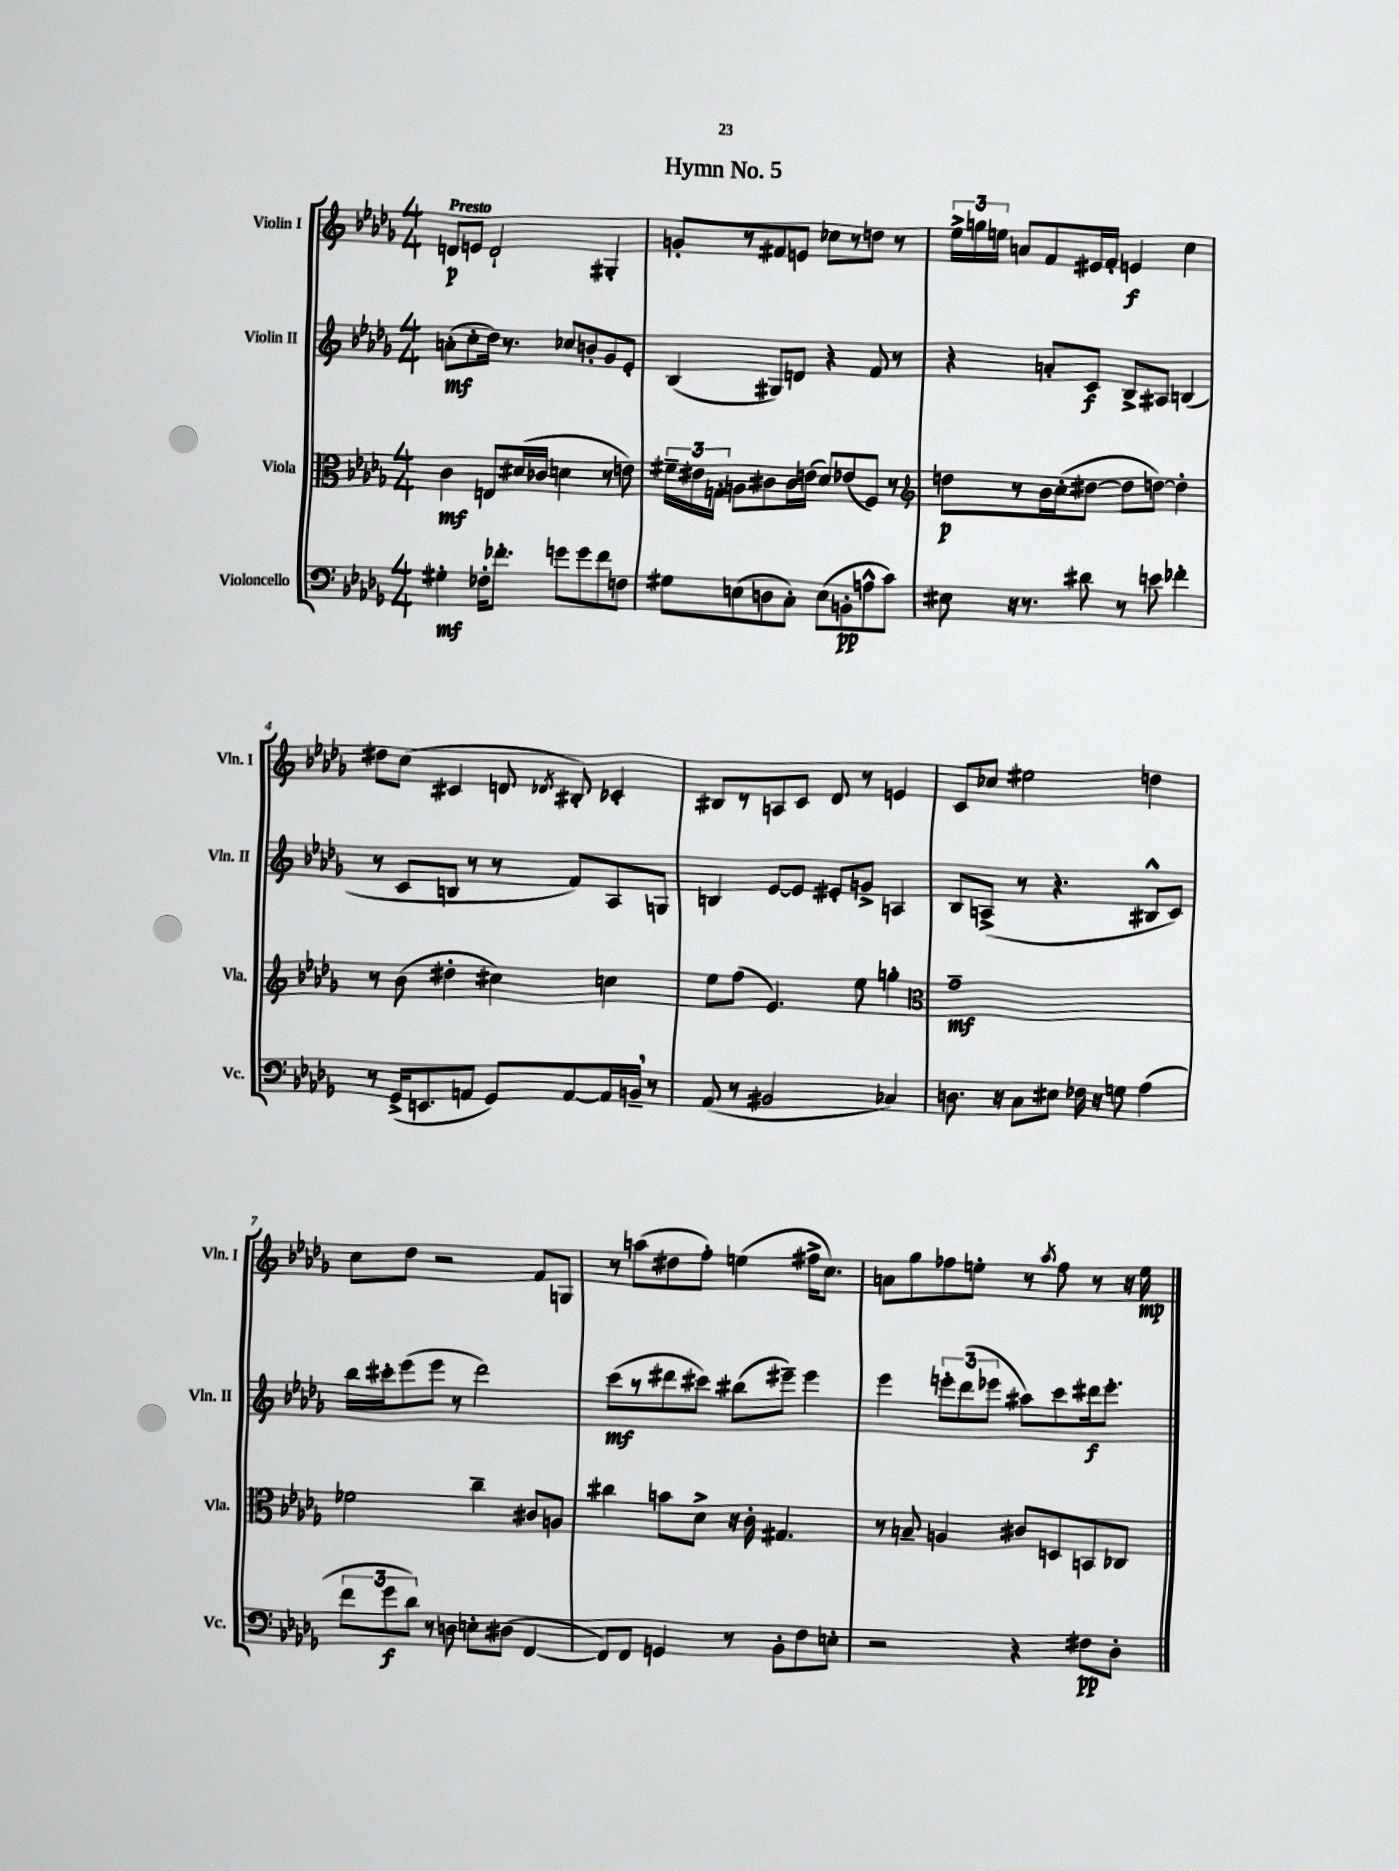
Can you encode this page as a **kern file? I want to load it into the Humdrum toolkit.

**kern	**dynam	**kern	**dynam	**kern	**dynam	**kern	**dynam
*part4	*part4	*part3	*part3	*part2	*part2	*part1	*part1
*staff4	*staff4	*staff3	*staff3	*staff2	*staff2	*staff1	*staff1
*I"Violoncello	*	*I"Viola	*	*I"Violin II	*	*I"Violin I	*
*I'Vc.	*	*I'Vla.	*	*I'Vln. II	*	*I'Vln. I	*
*clefF4	*	*clefC3	*	*clefG2	*	*clefG2	*
*k[b-e-a-d-g-]	*	*k[b-e-a-d-g-]	*	*k[b-e-a-d-g-]	*	*k[b-e-a-d-g-]	*
*M4/4	*	*M4/4	*	*M4/4	*	*M4/4	*
=1	=1	=1	=1	=1	=1	=1	=1
!	!	!	!	!	!	!LO:TX:a:B:t=Presto	!
4G#X'\	mf	4c\	mf	(8an'\L	mf	8dn/L	p
.	.	.	.	8cc'\	.	8en/J	.
16F-X'\KL	.	8En/L	.	16dd-\Jk)	.	2d`/	.
8.f-X'\J	.	.	.	8.r	.	.	.
.	.	(16d#X/L	.	.	.	.	.
.	.	16c-X/JJ	.	.	.	.	.
8gn\L	.	4dn\	.	8cc-X/L	.	.	.
8g\	.	.	.	8bn'/	.	.	.
8f-\	.	8r	.	8g-/	.	4G#X'/	.
8Fn\J	.	8en\)	.	8e-'/J	.	.	.
=2	=2	=2	=2	=2	=2	=2	=2
8G#X\L	.	24f#X~\LL	.	(4B-/	.	8gn'/L	.
.	.	24e#X\	.	.	.	.	.
.	.	24Gn'\JJ	.	.	.	.	.
(8En\	.	8An\L	.	.	.	8r	.
8Dn\	.	8c#X\	.	8G#X/L)	.	8f#X/	.
8C'\J)	.	16c#\L	.	8dn/J	.	8en/J	.
.	.	(16en\JJ	.	.	.	.	.
(8E\L	.	8d-/L)	.	4r	.	8cc-X\L	.
8BBn'\	pp	(8e-X/	.	.	.	8r	.
8An^^\	.	8F/J)	.	8f/	.	8ddn\J	.
8c\J)	.	8r	.	8r	.	8r	.
=3	=3	=3	=3	=3	=3	=3	=3
*	*	*clefG2	*	*	*	*	*
8E#X\	.	8ddn\L	p	4r	.	24ee-^\LL	.
.	.	.	.	.	.	24ggn\	.
.	.	.	.	.	.	24een\JJ	.
16r	.	8r	.	.	.	8an/L	.
8.r	.	.	.	.	.	.	.
.	.	16b-\L	.	8an'/L	.	8f/	.
.	.	(16cc'\J	.	.	.	.	.
8d#X\	.	[8dd#X\J	.	8c/J	f	16e#X/L	.
.	.	.	.	.	.	16f'/JJ	.
8r	.	8dd#\L]	.	8B-^/L	.	4en/	f
8en\	.	[8ddn\J)	.	8A#X/J	.	.	.
4f-X'\	.	4dd'\]	.	(4Bn/	.	4cc\	.
!!LO:LB:g=z
=4	=4	=4	=4	=4	=4	=4	=4
8r	.	8r	.	8r	.	8dd#X\L	.
(16GG-^/KL	.	(8b-\	.	8c/L	.	(8cc\J	.
8.EEn/	.	.	.	.	.	.	.
.	.	4dd#X'\	.	8Bn/J	.	4c#X/	.
8AAn/J	.	.	.	8r	.	.	.
8GG-/L)	.	4cc#X\)	.	8r	.	8dn/	.
.	.	.	.	.	.	8qd-X/	.
[8AA/	.	.	.	8f/L)	.	8B#X'/)	.
16AA/L]	.	4ccn\	.	8A-/	.	4c-X'/	.
16BBn~,/JJ	.	.	.	.	.	.	.
8r	.	.	.	8Gn/J	.	.	.
=5	=5	=5	=5	=5	=5	=5	=5
(8AA-/	.	8ee-\L	.	4Bn/	.	8B#X/L	.
8r	.	(8ff\J	.	.	.	8r	.
2BB#X/	.	4.e-/)	.	[8e-/L	.	8An/	.
.	.	.	.	8e-/J]	.	8c/J	.
.	.	.	.	8e#X'/L	.	8d-/	.
.	.	8ee-\	.	8gn^/J	.	8r	.
4C-X/)	.	4ggn'\	.	4An/	.	4en/	.
=6	=6	=6	=6	=6	=6	=6	=6
*	*	*clefC3	*	*	*	*	*
8.Dn\	.	1g-~	mf	8B-/L	.	8c/L	.
.	.	.	.	(8An^/J	.	8cc-X/J	.
16r	.	.	.	.	.	.	.
8C\L	.	.	.	8r	.	2ee#X\	.
8E#X\J	.	.	.	4.r	.	.	.
16F-X\	.	.	.	.	.	.	.
16r	.	.	.	.	.	.	.
8Gn\	.	.	.	.	.	.	.
(4A-\	.	.	.	8B#X^^/L	.	4ddn\	.
.	.	.	.	8c/J)	.	.	.
!!LO:LB:g=z
=7	=7	=7	=7	=7	=7	=7	=7
12f\L	.	2f-X\	.	16bb-\LL	.	8cc\L	.
.	.	.	.	16ccc#X'\J	.	.	.
12g-\	f	.	.	.	.	.	.
.	.	.	.	(8eee-\	.	8dd-\J	.
12d-\J)	.	.	.	.	.	.	.
8r	.	.	.	8eee-\J	.	2r	.
8Dn\	.	.	.	8r	.	.	.
8En'\L	.	4cc~\	.	2ddd-\)	.	.	.
(8D#X\J	.	.	.	.	.	.	.
[4FF/	.	8c#X/L	.	.	.	8f/L	.
.	.	8An/J	.	.	.	8Gn/J	.
=8	=8	=8	=8	=8	=8	=8	=8
8FF/L])	.	4cc#X\	.	(8ccc\L	mf	8r	.
8FF/J	.	.	.	8r	.	(8aan\L	.
4GGn/	.	8bn\L	.	8ddd#X\	.	8dd#X\	.
.	.	8d-^\J	.	8ccc#X\J)	.	8ff'\J)	.
8r	.	16r	.	(8bb#X\L	.	(4een\	.
.	.	16c'\	.	.	.	.	.
8BB-'\L	.	4.G#X/	.	8eee#X~\J)	.	.	.
8F\	.	.	.	4eee#\	.	16ff#X^\KL	.
.	.	.	.	.	.	8.cc\J)	.
8En'\J	.	.	.	.	.	.	.
=9	=9	=9	=9	=9	=9	=9	=9
2r	.	8r	.	4eee-\	.	8an\L	.
.	.	8Bn~/	.	.	.	8gg-\	.
.	.	4An/	.	12eeen'\L	.	8ff-X\	.
.	.	.	.	(12ddd-\	.	.	.
.	.	.	.	.	.	8een'\J	.
.	.	.	.	12eee-X\J	.	.	.
4r	.	8c#X/L	.	8aa#X\L)	.	8r	.
.	.	.	.	.	.	8qaa-/	.
.	.	8Dn/	.	8ccc\	.	8ff-\	.
8F#X\L	pp	8BBn/	.	16ddd#X\k	f	8r	.
.	.	.	.	8.eee-'\J	.	.	.
8D-'\J	.	8C-X/J	.	.	.	16r	.
.	.	.	.	.	.	16ee\	mp
==	==	==	==	==	==	==	==
*-	*-	*-	*-	*-	*-	*-	*-
